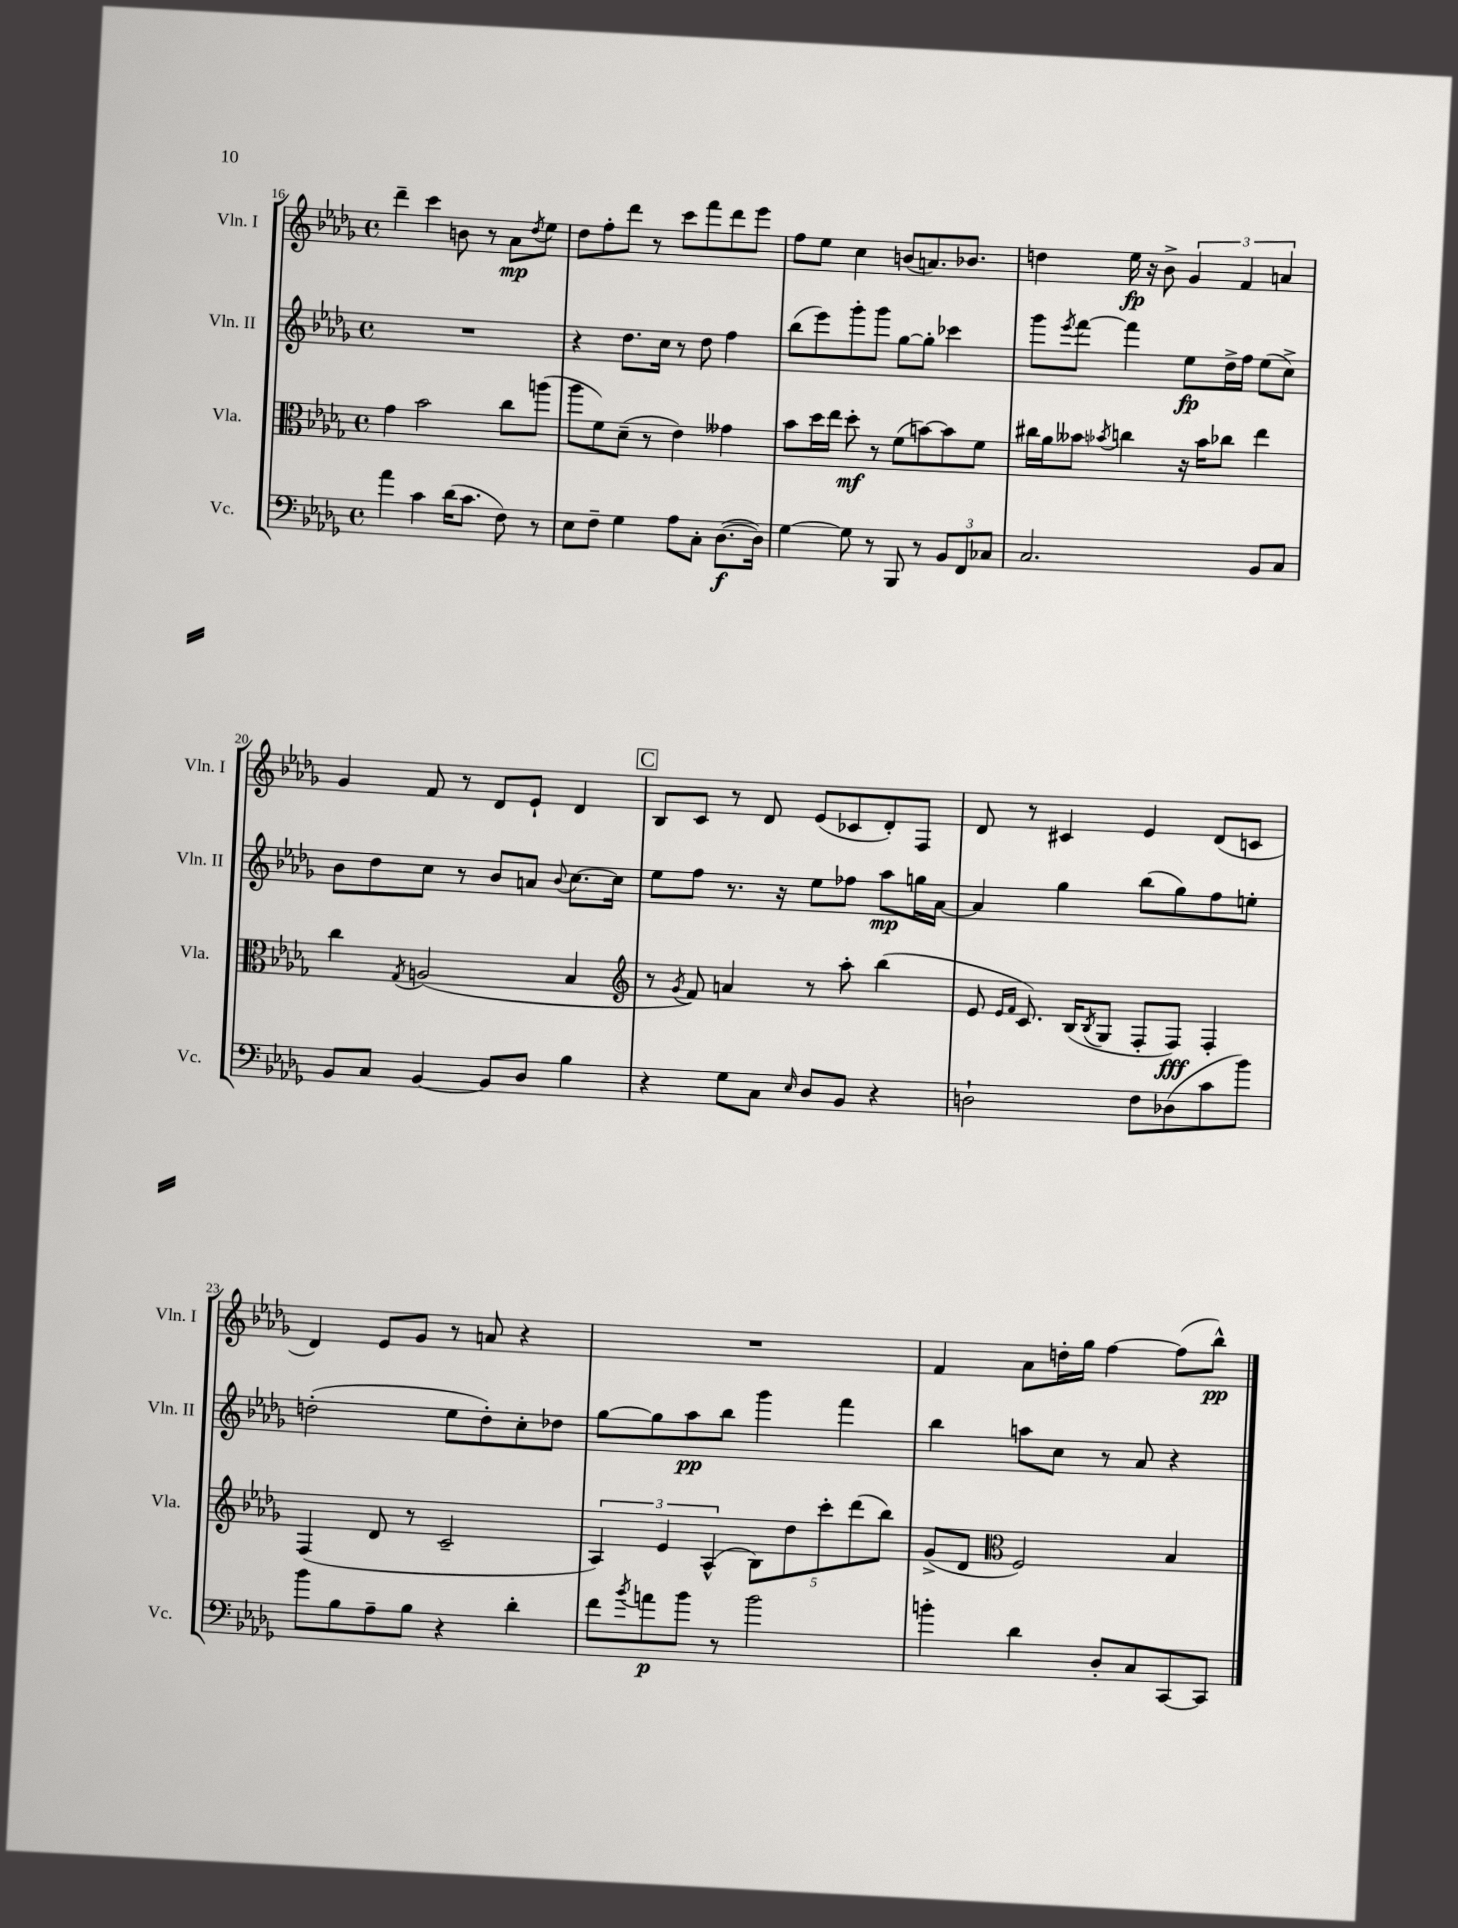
<<
\new StaffGroup <<
\new Staff = "s0" \with { instrumentName = "Vln. I" shortInstrumentName = "Vln. I" } {
    \clef treble \key des \major \defaultTimeSignature \time 4/4
    des'''4-- c'''4 b'8 r8 aes'8\mp \acciaccatura { des''8 } ees''8 |
    des''8 f''8-. des'''8 r8 c'''8 f'''8 des'''8 ees'''8 |
    f''8 ees''8 c''4 b'8( a'8.) bes'8. |
    d''4 ees''16\fp r16 bes'8-> \tuplet 3/2 { ges'4 f'4 a'4 } |
    ges'4 f'8 r8 des'8 ees'8-! des'4 |
    \mark \markup { \box "C" } bes8 c'8 r8 des'8 ees'8( ces'8 des'8-.) f8 |
    des'8 r8 cis'4 ees'4 des'8( c'8 |
    des'4) ees'8 ges'8 r8 a'8 r4 |
    R1 |
    f'4 aes'8 d''16-. ges''16 f''4~ f''8( bes''8-^\pp) \bar "|." |
}
\new Staff = "s1" \with { instrumentName = "Vln. II" shortInstrumentName = "Vln. II" } {
    \clef treble \key des \major \defaultTimeSignature \time 4/4
    R1 |
    r4 des''8. c''16 r8 des''8 f''4 |
    bes''8( ees'''8) ges'''8-. ges'''8 ges''8~ ges''8-. ces'''4 |
    ges'''8 \acciaccatura { ees'''8 } f'''8~ f'''4 ees''8\fp des''16-> f''16 ees''8( c''8->) |
    bes'8 des''8 c''8 r8 bes'8 a'8 \appoggiatura { bes'8 } c''8.~ c''16 |
    \mark \markup { \box "C" } ees''8 f''8 r8. r16 ees''8 fes''8 aes''8\mp g''16 aes'16~ |
    aes'4 ges''4 bes''8( ges''8) f''8 e''8-. |
    d''2-.( ees''8 d''8-.) c''8-. des''8 |
    ges''8~ ges''8 aes''8\pp bes''8 ges'''4 f'''4 |
    bes''4 a''8 c''8 r8 aes'8 r4 \bar "|." |
}
\new Staff = "s2" \with { instrumentName = "Vla." shortInstrumentName = "Vla." } {
    \clef alto \key des \major \defaultTimeSignature \time 4/4
    ges'4 bes'2 c''8 a''8( |
    aes''8 f'8) des'8--( r8 ees'4) geses'4 |
    bes'8 des''16 ees''16 des''8-.\mf r8 f'8( b'8~) b'8 f'8 |
    cis''16 aes'16 beses'8 \acciaccatura { bes'8 } c''4 r16 bes'16 ces''8 ees''4 |
    c''4 \acciaccatura { ges8 } a2( bes4 |
    \mark \markup { \box "C" } \clef treble r8 \acciaccatura { ges'8 } f'8) a'4 r8 aes''8-. bes''4( |
    ees'8 \grace { ees'16 f'16 } c'8.) bes16( \acciaccatura { bes8 } ges8 f8-. f8\fff) f4-. |
    f4( des'8 r8 c'2-- |
    \tuplet 3/2 { aes4) ees'4 aes4-^( } \tuplet 5/4 { bes8) des''8 c'''8-. des'''8( bes''8) } |
    ges'8->( des'8 \clef alto f2) bes4 \bar "|." |
}
\new Staff = "s3" \with { instrumentName = "Vc." shortInstrumentName = "Vc." } {
    \clef bass \key des \major \defaultTimeSignature \time 4/4
    aes'4 c'4 des'16( c'8. f8) r8 |
    ees8 f8-- ges4 aes8 c8-. des8.~\f( des16) |
    ges4~ ges8 r8 bes,,8 r8 \tuplet 3/2 { bes,8 f,8 ces8 } |
    c2. bes,8 c8 |
    bes,8 c8 bes,4~ bes,8 des8 bes4 |
    \mark \markup { \box "C" } r4 ges8 c8 \grace { ees16 } des8 bes,8 r4 |
    d2-! f8 des8( c'8 bes'8) |
    bes'8 bes8 aes8-- bes8 r4 des'4-. |
    f'8 \acciaccatura { bes'8 } a'8\p bes'8 r8 bes'2 |
    b'4-. des'4 des8-. c8 c,8~ c,8 \bar "|." |
}
>>
>>
\layout { \context { \Score currentBarNumber = #16 } }
